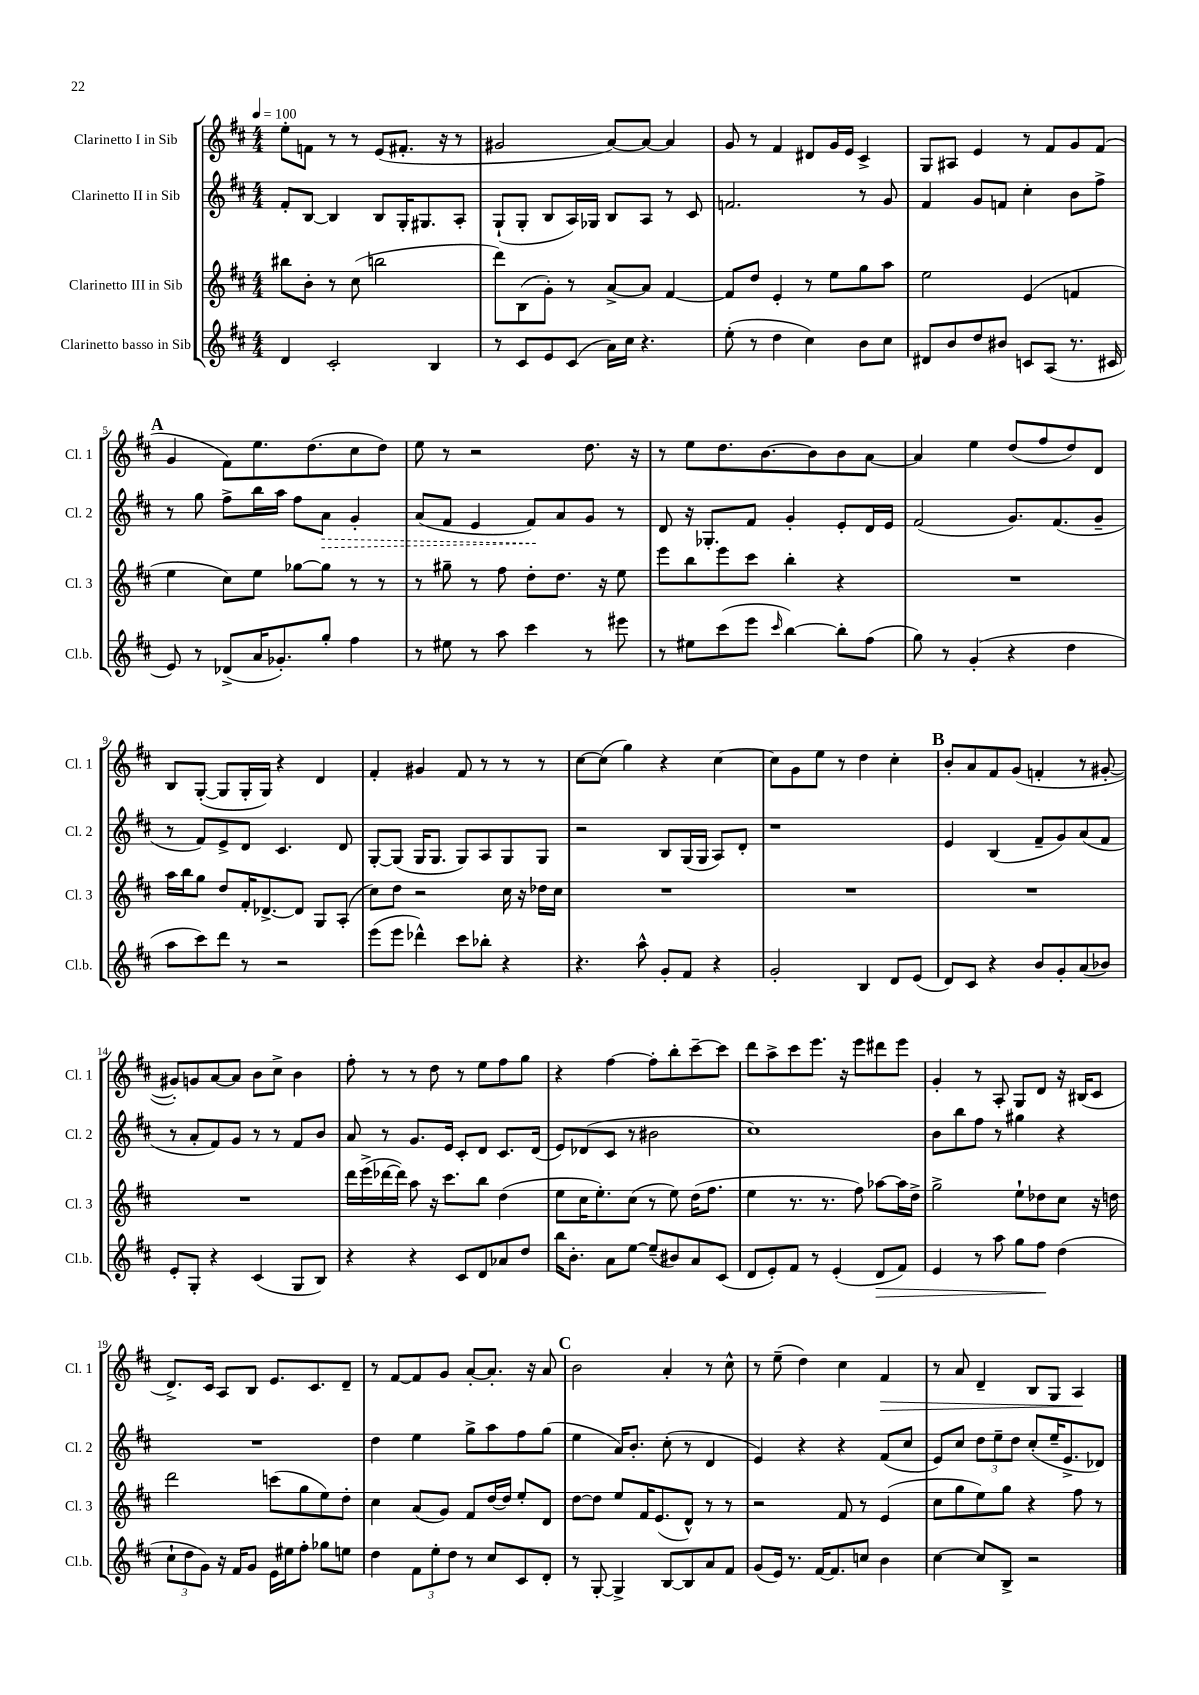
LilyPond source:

<<
\new StaffGroup <<
\new Staff = "s0" \with { instrumentName = "Clarinetto I in Sib" shortInstrumentName = "Cl. 1" } {
    \clef treble \key d \major \numericTimeSignature \time 4/4 \tempo 4 = 100
    e''8-. f'8 r8 r8 e'8( fis'8.-. r16 r8 |
    gis'2 a'8~) a'8~ a'4 |
    g'8 r8 fis'4 dis'8 g'16 e'16 cis'4-> |
    g8 ais8 e'4 r8 fis'8 g'8 fis'8( |
    \mark \markup { \bold "A" } g'4 fis'8) e''8. d''8.( cis''8 d''8) |
    e''8 r8 r2 d''8. r16 |
    r8 e''8 d''8. b'8.~ b'8 b'8 a'8~ |
    a'4 e''4 d''8( fis''8 d''8) d'8 |
    b8 g8~-.( g8 g16-. g16) r4 d'4 |
    fis'4-. gis'4 fis'8 r8 r8 r8 |
    cis''8~ cis''8( g''4) r4 cis''4~ |
    cis''8 g'8 e''8 r8 d''4 cis''4-. |
    \mark \markup { \bold "B" } b'8-. a'8 fis'8 g'8( f'4-. r8 gis'8~-. |
    gis'8-.) g'8 a'8~ a'8 b'8 cis''8-> b'4 |
    fis''8-. r8 r8 d''8 r8 e''8 fis''8 g''8 |
    r4 fis''4~ fis''8-. b''8-. cis'''8~-- cis'''8 |
    d'''8 a''8-> cis'''8 e'''8. r16 e'''8 dis'''8 e'''8 |
    g'4-. r8 a8-. g8 d'8 r16 bis16( cis'8 |
    d'8.->) cis'16 a8 b8 e'8. cis'8. d'8-- |
    r8 fis'8~ fis'8 g'8 a'8~-. a'8.-. r16 a'8 |
    \mark \markup { \bold "C" } b'2 a'4-. r8 cis''8-^ |
    r8 e''8--( d''4) cis''4 fis'4\> |
    r8 a'8 d'4-- b8 g8 a4\! \bar "|." |
}
\new Staff = "s1" \with { instrumentName = "Clarinetto II in Sib" shortInstrumentName = "Cl. 2" } {
    \clef treble \key d \major \numericTimeSignature \time 4/4
    fis'8-. b8~ b4 b8 g16-. gis8. a8-. |
    g8-!( g8-. b8 a16) ges16 b8 a8 r8 cis'8 |
    f'2. r8 g'8 |
    fis'4 g'8 f'8 cis''4-. b'8 fis''8-> |
    \mark \markup { \bold "A" } r8 g''8 fis''8-> b''16 a''16 fis''8 \once \override Hairpin.style = #'dashed-line a'8\> g'4-. |
    a'8( fis'8 e'4 fis'8\!) a'8 g'8 r8 |
    d'8 r16 ges8.-. fis'8 g'4-. e'8-. d'16 e'16 |
    fis'2( g'8.) fis'8.( g'8-- |
    r8 fis'8) e'8-> d'8 cis'4. d'8 |
    g8~-. g8( g16 g8. g8) a8 g8 g8 |
    r2 b8 g16( g16 a8) d'8-. |
    r1 |
    \mark \markup { \bold "B" } e'4 b4( fis'8-- g'8) a'8( fis'8 |
    r8 a'8-. fis'8) g'8 r8 r8 fis'8 b'8 |
    a'8 r8 g'8. e'16 cis'8-. d'8 cis'8. d'16( |
    e'8) des'8( cis'8 r8 bis'2 |
    cis''1) |
    b'8 b''8 fis''8 r8 gis''4 r4 |
    R1 |
    d''4 e''4 g''8-> a''8 fis''8 g''8( |
    \mark \markup { \bold "C" } e''4 a'16) b'8.-. cis''8-.( r8 d'4 |
    e'4) r4 r4 fis'8( cis''8 |
    e'8) cis''8 \tuplet 3/2 { d''8 e''8-- d''8 } cis''8-.( e''16-- e'8.-> des'8) \bar "|." |
}
\new Staff = "s2" \with { instrumentName = "Clarinetto III in Sib" shortInstrumentName = "Cl. 3" } {
    \clef treble \key d \major \numericTimeSignature \time 4/4
    bis''8 b'8-. r8 cis''8( b''2 |
    d'''8) b8( g'8-.) r8 a'8~-> a'8 fis'4~ |
    fis'8 d''8 e'4-. r8 e''8 g''8 a''8 |
    e''2 e'4( f'4 |
    \mark \markup { \bold "A" } e''4 cis''8) e''8 ges''8~ ges''8 r8 r8 |
    r8 gis''8-- r8 fis''8 d''8-. d''8. r16 e''8 |
    e'''8 b''8 e'''8 cis'''8 b''4-. r4 |
    R1 |
    a''16 b''16 g''8 d''8 fis'16-. des'8.~-> des'8 g8 a8-.( |
    cis''8) d''8 r2 cis''16 r16 des''16 cis''16 |
    R1 |
    R1 |
    \mark \markup { \bold "B" } R1 |
    R1 |
    d'''16 e'''16->( des'''16~ des'''16) a''8 r16 cis'''8. b''8 d''4( |
    e''8 cis''16 e''8.-.) cis''8( r8 e''8) d''16( fis''8. |
    e''4 r8. r8. fis''8) aes''8~ aes''16 d''16-> |
    g''2-> e''8-! des''8 cis''8 r16 d''16 |
    d'''2 c'''8( g''8 e''8) d''8-. |
    cis''4 a'8( g'8) fis'8 d''16~ d''16 e''8-. d'8 |
    \mark \markup { \bold "C" } d''8~ d''8 e''8 fis'16 e'8.( d'8-^) r8 r8 |
    r2 fis'8 r8 e'4( |
    cis''8 g''8 e''8) g''8 r4 fis''8 r8 \bar "|." |
}
\new Staff = "s3" \with { instrumentName = "Clarinetto basso in Sib" shortInstrumentName = "Cl.b." } {
    \clef treble \key d \major \numericTimeSignature \time 4/4
    d'4 cis'2-. b4 |
    r8 cis'8 e'8 cis'8( a'16) cis''16 r4. |
    e''8-.( r8 d''4 cis''4) b'8 cis''8 |
    dis'8 b'8 d''8 bis'8 c'8 a8( r8. cis'16 |
    \mark \markup { \bold "A" } e'8) r8 des'8->( a'16 ges'8.-.) g''8-. fis''4 |
    r8 eis''8 r8 a''8 cis'''4 r8 eis'''8 |
    r8 eis''8 cis'''8( e'''8 \grace { cis'''16 } b''4~) b''8-. fis''8( |
    g''8) r8 g'4-.( r4 d''4 |
    a''8 cis'''8) d'''8 r8 r2 |
    e'''8( e'''8 des'''4-^) cis'''8 bes''8-. r4 |
    r4. a''8-^ g'8-. fis'8 r4 |
    g'2-. b4 d'8 e'8( |
    \mark \markup { \bold "B" } d'8) cis'8 r4 b'8 g'8-. a'8( bes'8) |
    e'8-. g8-. r4 cis'4( g8 b8) |
    r4 r4 cis'8 d'8 aes'8 d''8 |
    b''16 b'8.-. a'8 e''8~ e''8--( bis'8) a'8 cis'8( |
    d'8 e'8-.) fis'8 r8 e'4-.( d'8\> fis'8) |
    e'4 r8 a''8 g''8 fis''8\! d''4( |
    \tuplet 3/2 { cis''8-! d''8 g'8) } r16 fis'16 g'8 e'16 eis''16 fis''8-. ges''8 e''8 |
    d''4 \tuplet 3/2 { fis'8 e''8-. d''8 } r8 cis''8 cis'8 d'8-. |
    \mark \markup { \bold "C" } r8 g8~-. g4-> b8~ b8 a'8 fis'8 |
    g'8( e'16) r8. fis'16~ fis'8. c''8 b'4 |
    cis''4~ cis''8 b8-> r2 \bar "|." |
}
>>
>>
